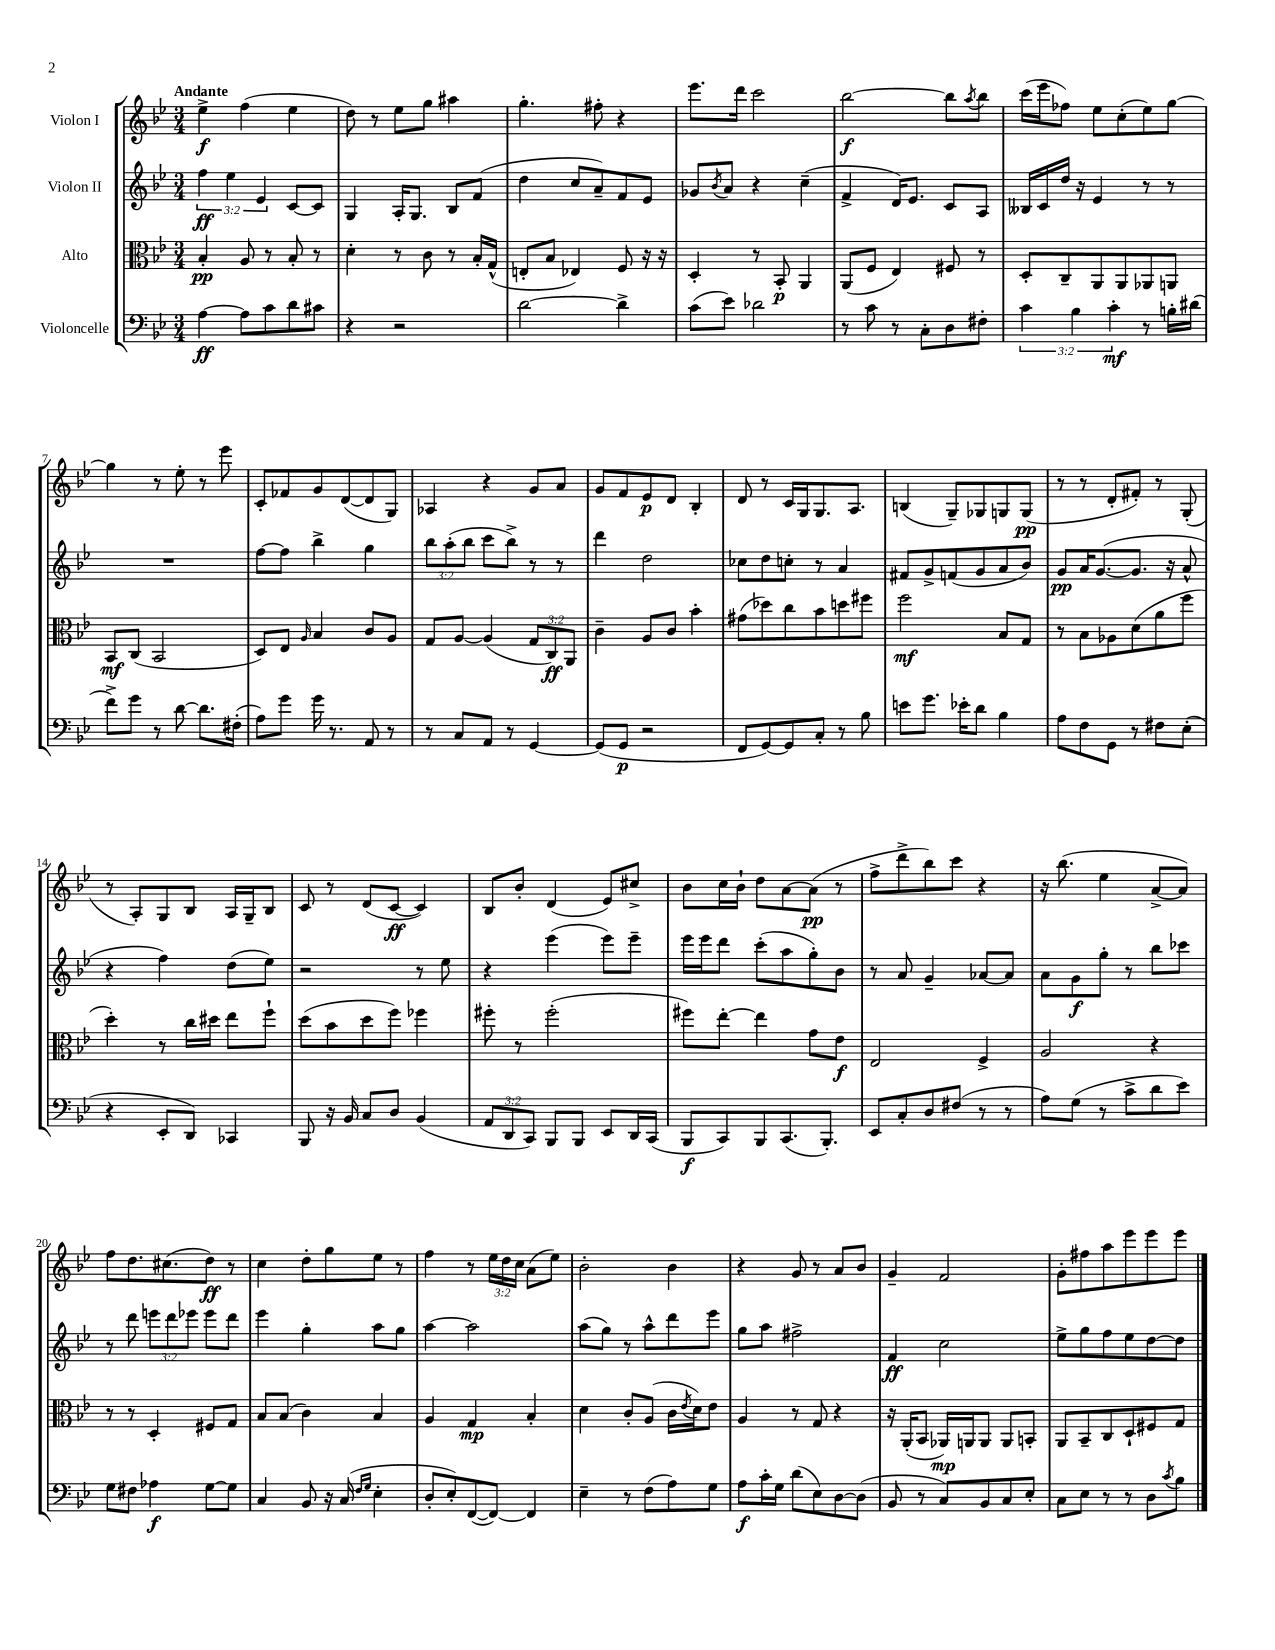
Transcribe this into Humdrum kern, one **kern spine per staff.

**kern	**dynam	**kern	**dynam	**kern	**dynam	**kern	**dynam
*part4	*part4	*part3	*part3	*part2	*part2	*part1	*part1
*staff4	*staff4	*staff3	*staff3	*staff2	*staff2	*staff1	*staff1
*I"Violoncelle	*	*I"Alto	*	*I"Violon II	*	*I"Violon I	*
*clefF4	*	*clefC3	*	*clefG2	*	*clefG2	*
*k[b-e-]	*	*k[b-e-]	*	*k[b-e-]	*	*k[b-e-]	*
*M3/4	*	*M3/4	*	*M3/4	*	*M3/4	*
=1	=1	=1	=1	=1	=1	=1	=1
!	!	!	!	!	!	!LO:TX:a:B:t=Andante	!
[4A\	ff	4B-'/	pp	6ff\	ff	4ee-^\	f
.	.	.	.	6ee-\	.	.	.
8A\L]	.	8A/	.	.	.	(4ff\	.
.	.	.	.	6e-/	.	.	.
8c\	.	8r	.	.	.	.	.
8d\	.	8B-'/	.	[8c/L	.	4ee-\	.
8c#X\J	.	8r	.	8c/J]	.	.	.
=2	=2	=2	=2	=2	=2	=2	=2
4r	.	4d'\	.	4G/	.	8dd\)	.
.	.	.	.	.	.	8r	.
2r	.	8r	.	16A'/KL	.	8ee-\L	.
.	.	.	.	8.G/J	.	.	.
.	.	8c\	.	.	.	8gg\J	.
.	.	8r	.	8B-/L	.	4aa#X\	.
.	.	16B-'/LL	.	(8f/J	.	.	.
.	.	(16G^^/JJ	.	.	.	.	.
=3	=3	=3	=3	=3	=3	=3	=3
[2d\	.	8En'/L	.	4dd\	.	4.gg'\	.
.	.	8B-/J	.	.	.	.	.
.	.	4E-X/)	.	8cc/L	.	.	.
.	.	.	.	8a~/)	.	8ff#X'\	.
4d^\]	.	8F/	.	8f/	.	4r	.
.	.	16r	.	8e-/J	.	.	.
.	.	16r	.	.	.	.	.
=4	=4	=4	=4	=4	=4	=4	=4
(8c\L	.	4D'/	.	8g-X/L	.	8.eee-\L	.
.	.	.	.	8qb-/	.	.	.
8e-\J)	.	.	.	8a/J	.	.	.
.	.	.	.	.	.	16ddd\Jk	.
2d-X\	.	8r	.	4r	.	2ccc\	.
.	.	8BB-'/	p	.	.	.	.
.	.	4AA/	.	(4cc~\	.	.	.
=5	=5	=5	=5	=5	=5	=5	=5
8r	.	(8AA/L	.	4f^/	.	[2bb-\	f
8c\	.	8F/J	.	.	.	.	.
8r	.	4E-/)	.	16d/KL)	.	.	.
.	.	.	.	8.e-/J	.	.	.
8C'\L	.	.	.	.	.	.	.
8D\	.	8F#X/	.	8c/L	.	8bb-\L]	.
.	.	.	.	.	.	8qaa/	.
8F#X'\J	.	8r	.	8A/J	.	8bb-\J	.
=6	=6	=6	=6	=6	=6	=6	=6
6c\	.	8D'/L	.	16B--X/LL	.	(16ccc\LL	.
.	.	.	.	16c/	.	16eee-\J	.
.	.	8C~/	.	16dd/JJ	.	8ff-X\J)	.
6B-\	.	.	.	.	.	.	.
.	.	.	.	16r	.	.	.
.	.	8AA/	.	4e-/	.	8ee-\L	.
6c'\	mf	.	.	.	.	.	.
.	.	8AA/	.	.	.	(8cc'\	.
8r	.	8AA-X/	.	8r	.	8ee-\)	.
16Bn'\LL	.	8AAn/J	.	8r	.	[8gg\J	.
(16d#X\JJ	.	.	.	.	.	.	.
!!LO:LB:g=z
=7	=7	=7	=7	=7	=7	=7	=7
8f^\L)	.	8BB-/L	mf	2.r	.	4gg\]	.
8g\J	.	(8C/J	.	.	.	.	.
8r	.	2BB-/	.	.	.	8r	.
[8d\	.	.	.	.	.	8ee-'\	.
8.d\L]	.	.	.	.	.	8r	.
.	.	.	.	.	.	8eee-\	.
(16F#X'\Jk	.	.	.	.	.	.	.
=8	=8	=8	=8	=8	=8	=8	=8
8A\L)	.	8D/L)	.	[8ff\L	.	8c'/L	.
8g\J	.	8E-/J	.	8ff\J]	.	8f-X/	.
.	.	16qqA/	.	.	.	.	.
16g\	.	4B-/	.	4bb-^\	.	8g/	.
8.r	.	.	.	.	.	.	.
.	.	.	.	.	.	([8d/	.
8AA/	.	8c/L	.	4gg\	.	8d/]	.
8r	.	8A/J	.	.	.	8G/J)	.
=9	=9	=9	=9	=9	=9	=9	=9
8r	.	8G/L	.	12bb-\L	.	4A-X/	.
.	.	.	.	(12aa'\	.	.	.
8C/L	.	[8A/J	.	.	.	.	.
.	.	.	.	12bb-\J	.	.	.
8AA/J	.	(4A/]	.	8ccc\L	.	4r	.
8r	.	.	.	8bb-^\J)	.	.	.
[4GG/	.	12G/L	.	8r	.	8g/L	.
.	.	12C/)	ff	.	.	.	.
.	.	.	.	8r	.	8a/J	.
.	.	12AA/J	.	.	.	.	.
=10	=10	=10	=10	=10	=10	=10	=10
(8GG/L]	.	4c~\	.	4ddd\	.	8g/L	.
8GG/J	p	.	.	.	.	8f/	.
2r	.	8A/L	.	2dd\	.	8e-/	p
.	.	8c/J	.	.	.	8d/J	.
.	.	4b-'\	.	.	.	4B-'/	.
=11	=11	=11	=11	=11	=11	=11	=11
8FF/L	.	(8g#X\L	.	8cc-X\L	.	8d/	.
[8GG/)	.	8dd-X\)	.	8dd\	.	8r	.
8GG/]	.	8cc\	.	8ccn'\J	.	16c/LL	.
.	.	.	.	.	.	16G/J	.
8C'/J	.	8b-\	.	8r	.	8.G/	.
8r	.	8ddn\	.	4a/	.	.	.
.	.	.	.	.	.	8.A/J	.
8B-\	.	8ff#X\J	.	.	.	.	.
=12	=12	=12	=12	=12	=12	=12	=12
8en\L	.	2ff\	mf	8f#X/L	.	(4Bn/	.
8.g\J	.	.	.	8g^/	.	.	.
.	.	.	.	(8fn/	.	8G~/L)	.
16e-X'\KL	.	.	.	.	.	.	.
8d\J	.	.	.	8g/	.	8G-X/	.
4B-\	.	8B-/L	.	8a/	.	8Gn/	.
.	.	8G/J	.	8b-/J)	.	(8G/J	pp
=13	=13	=13	=13	=13	=13	=13	=13
8A\L	.	8r	.	8g/L	pp	8r	.
8F\	.	8B-\L	.	16a/K	.	8r	.
.	.	.	.	([8.g/	.	.	.
8GG\J	.	8A-X\	.	.	.	8d'/L	.
8r	.	(8d\	.	8.g/J]	.	8f#X'/J)	.
8F#X\L	.	8a\	.	.	.	8r	.
.	.	.	.	16r	.	.	.
(8E-'\J	.	8ff\J	.	8a^^/	.	(8G'/	.
!!LO:LB:g=z
=14	=14	=14	=14	=14	=14	=14	=14
4r	.	4dd'\)	.	4r	.	8r	.
.	.	.	.	.	.	8A'/L)	.
8EE-'/L	.	8r	.	4ff\)	.	8G/	.
8DD/J)	.	16cc\LL	.	.	.	8B-/J	.
.	.	16dd#X\JJ	.	.	.	.	.
4CC-X/	.	8ee-\L	.	(8dd\L	.	16A/LL	.
.	.	.	.	.	.	16G~/J	.
.	.	8ff`\J	.	8ee-\J)	.	8B-/J	.
=15	=15	=15	=15	=15	=15	=15	=15
8BBB-/	.	(8dd\L	.	2r	.	8c/	.
16r	.	8b-\	.	.	.	8r	.
16BB-/	.	.	.	.	.	.	.
8C/L	.	8dd\	.	.	.	(8d/L	.
8D/J	.	8ff\J)	.	.	.	[8c/J	ff
(4BB-/	.	4ff-X\	.	8r	.	4c/])	.
.	.	.	.	8ee-\	.	.	.
=16	=16	=16	=16	=16	=16	=16	=16
12AA/L	.	8ff#X'\	.	4r	.	8B-/L	.
12DD/	.	.	.	.	.	.	.
.	.	8r	.	.	.	8b-'/J	.
12CC/J)	.	.	.	.	.	.	.
8BBB-/L	.	(2ff#'\	.	(4eee-\	.	(4d/	.
8BBB-/J	.	.	.	.	.	.	.
8EE-/L	.	.	.	8eee-\L)	.	8e-/L)	.
16DD/L	.	.	.	8eee-~\J	.	8cc#X^/J	.
(16CC/JJ	.	.	.	.	.	.	.
=17	=17	=17	=17	=17	=17	=17	=17
8BBB-/L	f	8ff#X\L)	.	16eee-\LL	.	8b-\L	.
.	.	.	.	16eee-\J	.	.	.
8CC/)	.	[8ee-'\J	.	8ddd\J	.	16cc\L	.
.	.	.	.	.	.	16b-`\JJ	.
8BBB-/	.	4ee-\]	.	(8ccc'\L	.	8dd\L	.
(8.CC/	.	.	.	8aa\	.	[8a\	.
.	.	8g\L	.	8gg'\)	.	(8a\J]	pp
8.BBB-'/J)	.	.	.	.	.	.	.
.	.	8e-\J	f	8b-\J	.	8r	.
=18	=18	=18	=18	=18	=18	=18	=18
8EE-/L	.	2E-/	.	8r	.	8ff^\L	.
8C'/	.	.	.	8a/	.	8ddd^\	.
8D/	.	.	.	4g~/	.	8bb-\)	.
(8F#X/J	.	.	.	.	.	8ccc\J	.
8r	.	4F^/	.	[8a-X/L	.	4r	.
8r	.	.	.	8a-/J]	.	.	.
=19	=19	=19	=19	=19	=19	=19	=19
8A\L)	.	2A/	.	8a\L	.	16r	.
.	.	.	.	.	.	(8.bb-\	.
(8G\J	.	.	.	8g\	f	.	.
8r	.	.	.	8gg'\J	.	4ee-\	.
8c^\L	.	.	.	8r	.	.	.
8d\	.	4r	.	8bb-\L	.	[8a^/L	.
8e-\J)	.	.	.	8ccc-X\J	.	8a/J])	.
!!LO:LB:g=z
=20	=20	=20	=20	=20	=20	=20	=20
8G\L	.	8r	.	8r	.	8ff\L	.
8F#X\J	.	8r	.	8ddd\	.	8.dd\	.
4A-X\	f	4D'/	.	12eeen\L	.	.	.
.	.	.	.	.	.	(8.cc#X\	.
.	.	.	.	12ddd\	.	.	.
.	.	.	.	12eee-X\J	.	.	.
[8G\L	.	8F#X/L	.	8eee-\L	.	8dd\J)	ff
8G\J]	.	8G/J	.	8ddd\J	.	8r	.
=21	=21	=21	=21	=21	=21	=21	=21
4C/	.	8B-/L	.	4eee-\	.	4cc\	.
.	.	(8B-/J	.	.	.	.	.
8BB-/	.	4c\)	.	4gg'\	.	8dd'\L	.
16r	.	.	.	.	.	8gg\	.
(16C/	.	.	.	.	.	.	.
16qqF/LL	.	.	.	.	.	.	.
16qqG/JJ	.	.	.	.	.	.	.
4E-'\	.	4B-/	.	8aa\L	.	8ee-\J	.
.	.	.	.	8gg\J	.	8r	.
=22	=22	=22	=22	=22	=22	=22	=22
8D'/L	.	4A/	.	[4aa\	.	4ff\	.
8E-'/)	.	.	.	.	.	.	.
([8FF/	.	4G/	mp	2aa\]	.	8r	.
8FF/J_)	.	.	.	.	.	24ee-\LL	.
.	.	.	.	.	.	24dd\	.
.	.	.	.	.	.	24cc\JJ	.
4FF/]	.	4B-'/	.	.	.	(8a\L	.
.	.	.	.	.	.	8ee-\J)	.
=23	=23	=23	=23	=23	=23	=23	=23
4E-~\	.	4d\	.	(8aa\L	.	2b-'\	.
.	.	.	.	8gg\J)	.	.	.
8r	.	8c'/L	.	8r	.	.	.
(8F\L	.	(8A/J	.	8aa^^\L	.	.	.
8A\)	.	16c\LL	.	8ddd\	.	4b-\	.
.	.	8qe-/	.	.	.	.	.
.	.	16d\J)	.	.	.	.	.
8G\J	.	8e-\J	.	8eee-\J	.	.	.
=24	=24	=24	=24	=24	=24	=24	=24
8A\L	f	4A/	.	8gg\L	.	4r	.
16c'\L	.	.	.	8aa\J	.	.	.
16G\JJ	.	.	.	.	.	.	.
(8d\L	.	8r	.	2ff#X^\	.	8g/	.
8E-\)	.	8G/	.	.	.	8r	.
[8D\	.	4r	.	.	.	8a/L	.
(8D\J]	.	.	.	.	.	8b-/J	.
=25	=25	=25	=25	=25	=25	=25	=25
8BB-/	.	16r	.	4f/	ff	4g~/	.
.	.	(16AA'/KL	.	.	.	.	.
8r	.	8BB-/J	.	.	.	.	.
8C/L)	.	16AA-X/LL)	mp	2cc\	.	2f/	.
.	.	16AAn/J	.	.	.	.	.
8BB-/	.	8AA/J	.	.	.	.	.
8C/	.	8AA/L	.	.	.	.	.
8E-'/J	.	8BBn'/J	.	.	.	.	.
=26	=26	=26	=26	=26	=26	=26	=26
8C\L	.	8AA/L	.	8ee-^\L	.	8g'\L	.
8E-\J	.	8BB-~/	.	8gg\	.	8ff#X\	.
8r	.	8C/	.	8ff\	.	8aa\	.
8r	.	8D`/	.	8ee-\	.	8eee-\	.
8D\L	.	8F#X/	.	[8dd\	.	8eee-\	.
8qc/	.	.	.	.	.	.	.
8B-\J	.	8G/J	.	8dd\J]	.	8eee-\J	.
==	==	==	==	==	==	==	==
*-	*-	*-	*-	*-	*-	*-	*-
